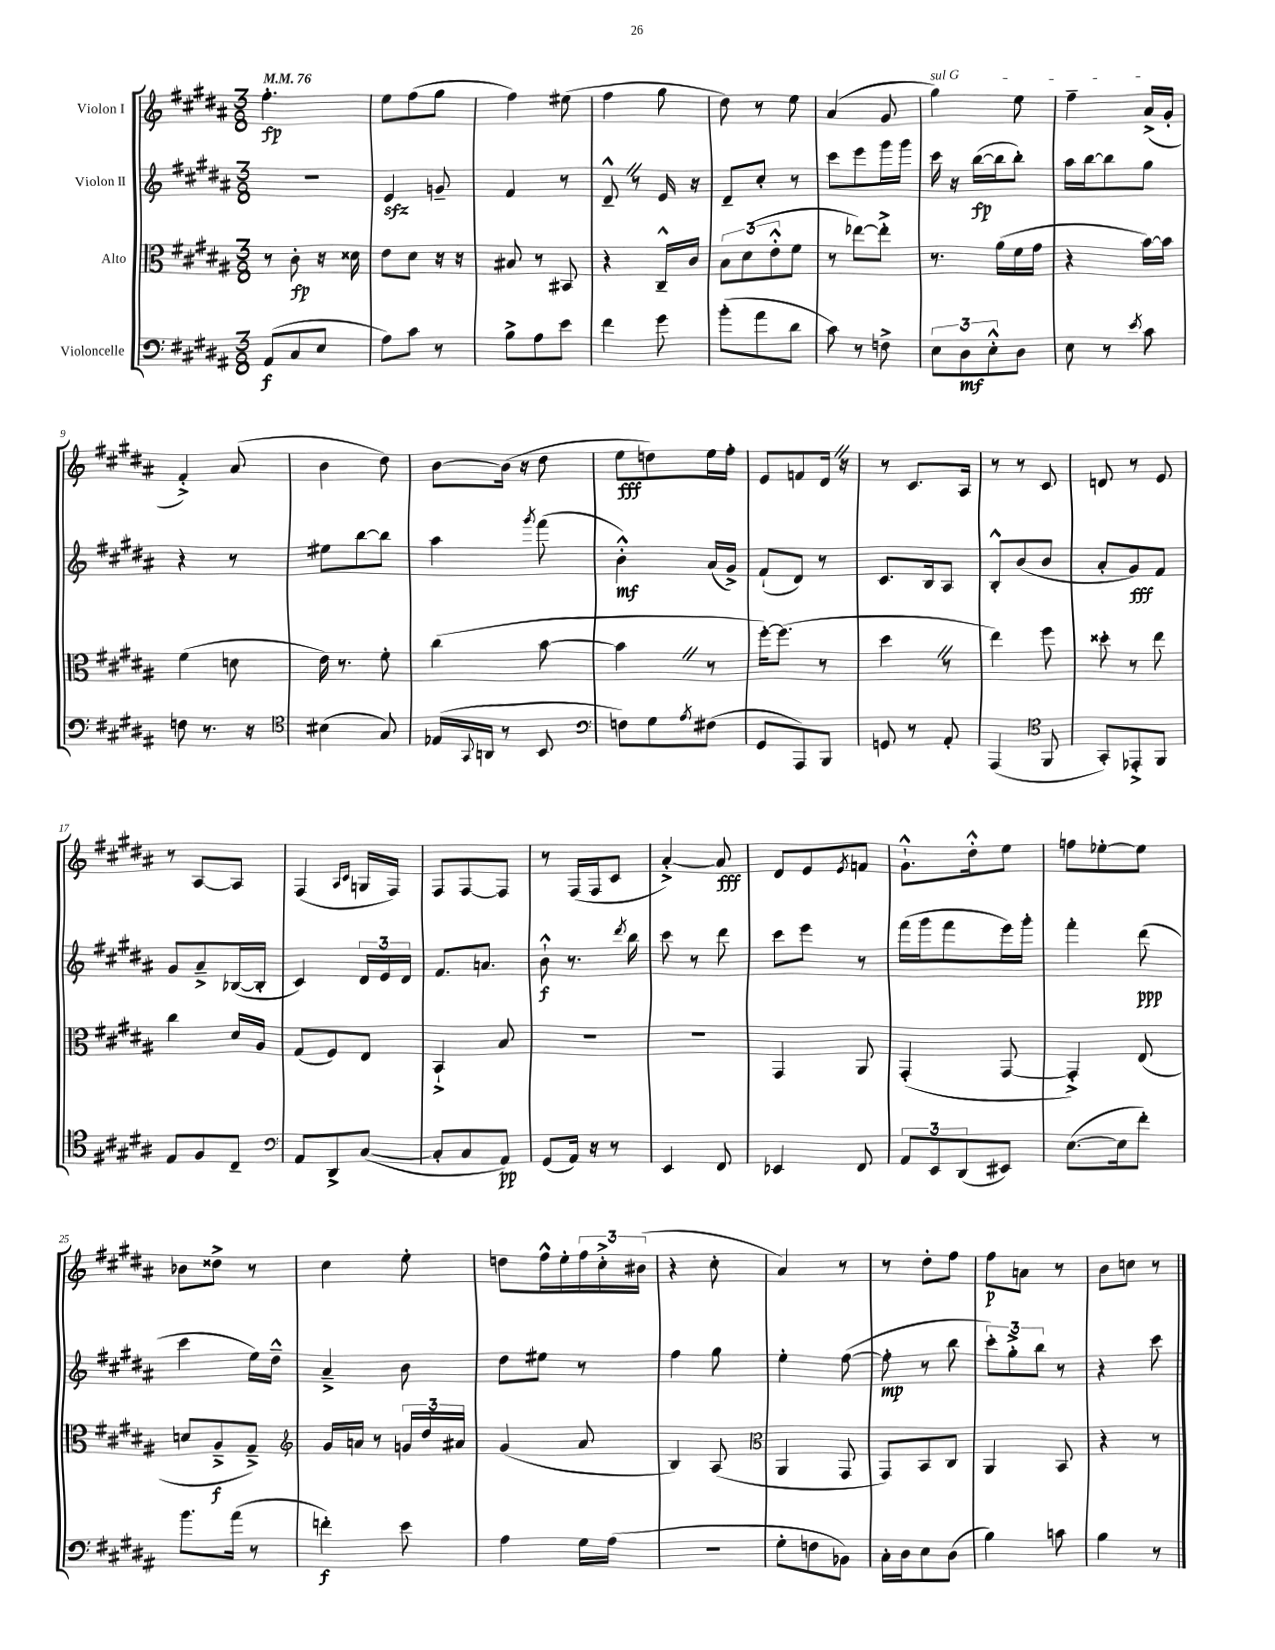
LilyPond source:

<<
\new StaffGroup <<
\new Staff = "s0" \with { instrumentName = "Violon I" } {
    \clef treble \key b \major \numericTimeSignature \time 3/8 \tempo 4 = 76
    fis''4.-.\fp |
    e''8 fis''8( gis''8 |
    fis''4) eis''8( |
    fis''4 gis''8 |
    dis''8) r8 e''8 |
    ais'4( gis'8 |
    \once \override TextSpanner.bound-details.left.text = \markup { \italic "sul G" } gis''4\startTextSpan) e''8 |
    fis''4-- ais'16->( gis'16-.\stopTextSpan |
    fis'4-.->) ais'8( |
    b'4 dis''8) |
    b'8~ b'16( r16 dis''8 |
    e''8\fff d''8) e''16 fis''16-. |
    e'8 f'8 dis'16 \once \override BreathingSign.text = \markup { \musicglyph "scripts.caesura.straight" } \breathe r16 |
    r8 cis'8. ais16 |
    r8 r8 cis'8 |
    d'8 r8 e'8 |
    r8 ais8~ ais8 |
    fis4( \grace { ais16 cis'16 } g16 fis16) |
    fis8 fis8~ fis8 |
    r8 fis16( fis16 cis'8 |
    ais'4~-.->) ais'8\fff |
    dis'8 e'8 \acciaccatura { e'8 } f'8 |
    gis'8.-!-^ dis''16-.-^ e''8 |
    f''8 ees''8~-. ees''8 |
    bes'8 disis''8-> r8 |
    cis''4 e''8-. |
    d''8 fis''16-^ e''16-. \tuplet 3/2 { fis''16 cis''16-.-> bis'16( } |
    r4 cis''8-. |
    ais'4) r8 |
    r8 dis''8-. fis''8 |
    fis''8\p a'8 r8 |
    b'8 c''8 r8 \bar "|." |
}
\new Staff = "s1" \with { instrumentName = "Violon II" } {
    \clef treble \key b \major \numericTimeSignature \time 3/8
    R4. |
    e'4\sfz g'8-- |
    fis'4 r8 |
    dis'8---^ \once \override BreathingSign.text = \markup { \musicglyph "scripts.caesura.straight" } \breathe r8 e'16 r16 |
    dis'8-- cis''8-. r8 |
    cis'''8 e'''8 gis'''16 gis'''16 |
    cis'''16 r16 b''16~\fp( b''16 b''8-.) |
    ais''16 b''16~ b''8 gis''8 |
    r4 r8 |
    eis''8 b''8~ b''8 |
    ais''4 \acciaccatura { gis'''8 } fis'''8( |
    b'4-.-^\mf) ais'16( gis'16->) |
    fis'8-!( dis'8) r8 |
    cis'8. b16 ais8 |
    b8-.-^ b'8( b'8 |
    ais'8-. gis'8\fff) fis'8 |
    gis'8 ais'8---> bes16~( bes16-. |
    cis'4) \tuplet 3/2 { dis'16 e'16 dis'16 } |
    fis'8. a'8. |
    b'8-!-^\f r8. \acciaccatura { dis'''8 } b''16 |
    cis'''8 r8 dis'''8 |
    cis'''8 e'''8 r8 |
    fis'''16( gis'''16 fis'''8 e'''16) gis'''16-. |
    fis'''4-. dis'''8\ppp( |
    cis'''4 e''16) dis''16---^ |
    ais'4---> b'8 |
    dis''8 eis''8 r8 |
    fis''4 gis''8 |
    e''4-. fis''8~( |
    fis''8-.\mp r8 b''8 |
    \tuplet 3/2 { cis'''8-.) gis''8-.-> b''8 } r8 |
    r4 cis'''8 \bar "|." |
}
\new Staff = "s2" \with { instrumentName = "Alto" } {
    \clef alto \key b \major \numericTimeSignature \time 3/8
    r8 cis'8-.\fp r16 disis'16 |
    e'8 dis'8 r16 r16 |
    bis8 r8 bis,8 |
    r4 cis16---^ cis'16 |
    \tuplet 3/2 { b8 dis'8( e'8-.-^ } fis'8 |
    r8 ees''8~) ees''8-.-> |
    r8. ais'16( fis'16 gis'16 |
    r4 b'16~) b'16 |
    fis'4( d'8 |
    e'16) r8. fis'8-. |
    cis''4( b'8~ |
    b'4 \once \override BreathingSign.text = \markup { \musicglyph "scripts.caesura.straight" } \breathe r8 |
    fis''16~-.) fis''8.( r8 |
    dis''4 \once \override BreathingSign.text = \markup { \musicglyph "scripts.caesura.straight" } \breathe r8 |
    e''4) fis''8 |
    disis''8-. r8 e''8 |
    cis''4 dis'16 ais16 |
    gis8( fis8) e8 |
    b,4-!-> b8 |
    R4. |
    R4. |
    gis,4 ais,8 |
    gis,4-.( gis,8~ |
    gis,4-.->) e8( |
    d'8 ais8--->\f gis8--->) |
    \clef treble gis'16 a'16 r8 \tuplet 3/2 { g'16 dis''16 ais'16 } |
    gis'4( ais'8 |
    b4) ais8( |
    \clef alto ais,4 gis,8 |
    gis,8) b,8 cis8 |
    ais,4 b,8 |
    r4 r8 \bar "|." |
}
\new Staff = "s3" \with { instrumentName = "Violoncelle" } {
    \clef bass \key b \major \numericTimeSignature \time 3/8
    ais,8\f( cis8 e8 |
    ais8) cis'8 r8 |
    b8-> ais8 e'8 |
    fis'4 gis'8 |
    b'8-.( ais'8 dis'8 |
    cis'8) r8 f8-> |
    \tuplet 3/2 { e8 dis8\mf e8-.-^ } dis8 |
    e8 r8 \acciaccatura { e'8 } cis'8 |
    f8 r8. r16 |
    \clef tenor bis4( gis8) |
    ees16( \appoggiatura { gis,8 } a,16 r8 b,8 |
    \clef bass f8) gis8 \acciaccatura { ais8 } fis8( |
    gis,8 ais,,8) b,,8 |
    g,8 r8 ais,8-. |
    ais,,4( \clef tenor fis,8 |
    gis,8-.) ees,8-.-> fis,8 |
    e8 fis8 cis8-- |
    \clef bass ais,8 dis,8-> cis8~( |
    cis8-. cis8 ais,8\pp) |
    gis,8( ais,16) r16 r8 |
    e,4 fis,8 |
    ees,4 fis,8 |
    \tuplet 3/2 { ais,8 e,8 dis,8( } eis,8) |
    e8.~( e16 fis'8-.) |
    b'8. ais'16( r8 |
    f'4-.\f) e'8 |
    ais4 gis16 ais16( |
    R4. |
    gis8-. f8 bes,8) |
    cis16-. dis16 e8 dis8( |
    b4) c'8 |
    b4 r8 \bar "|." |
}
>>
>>
